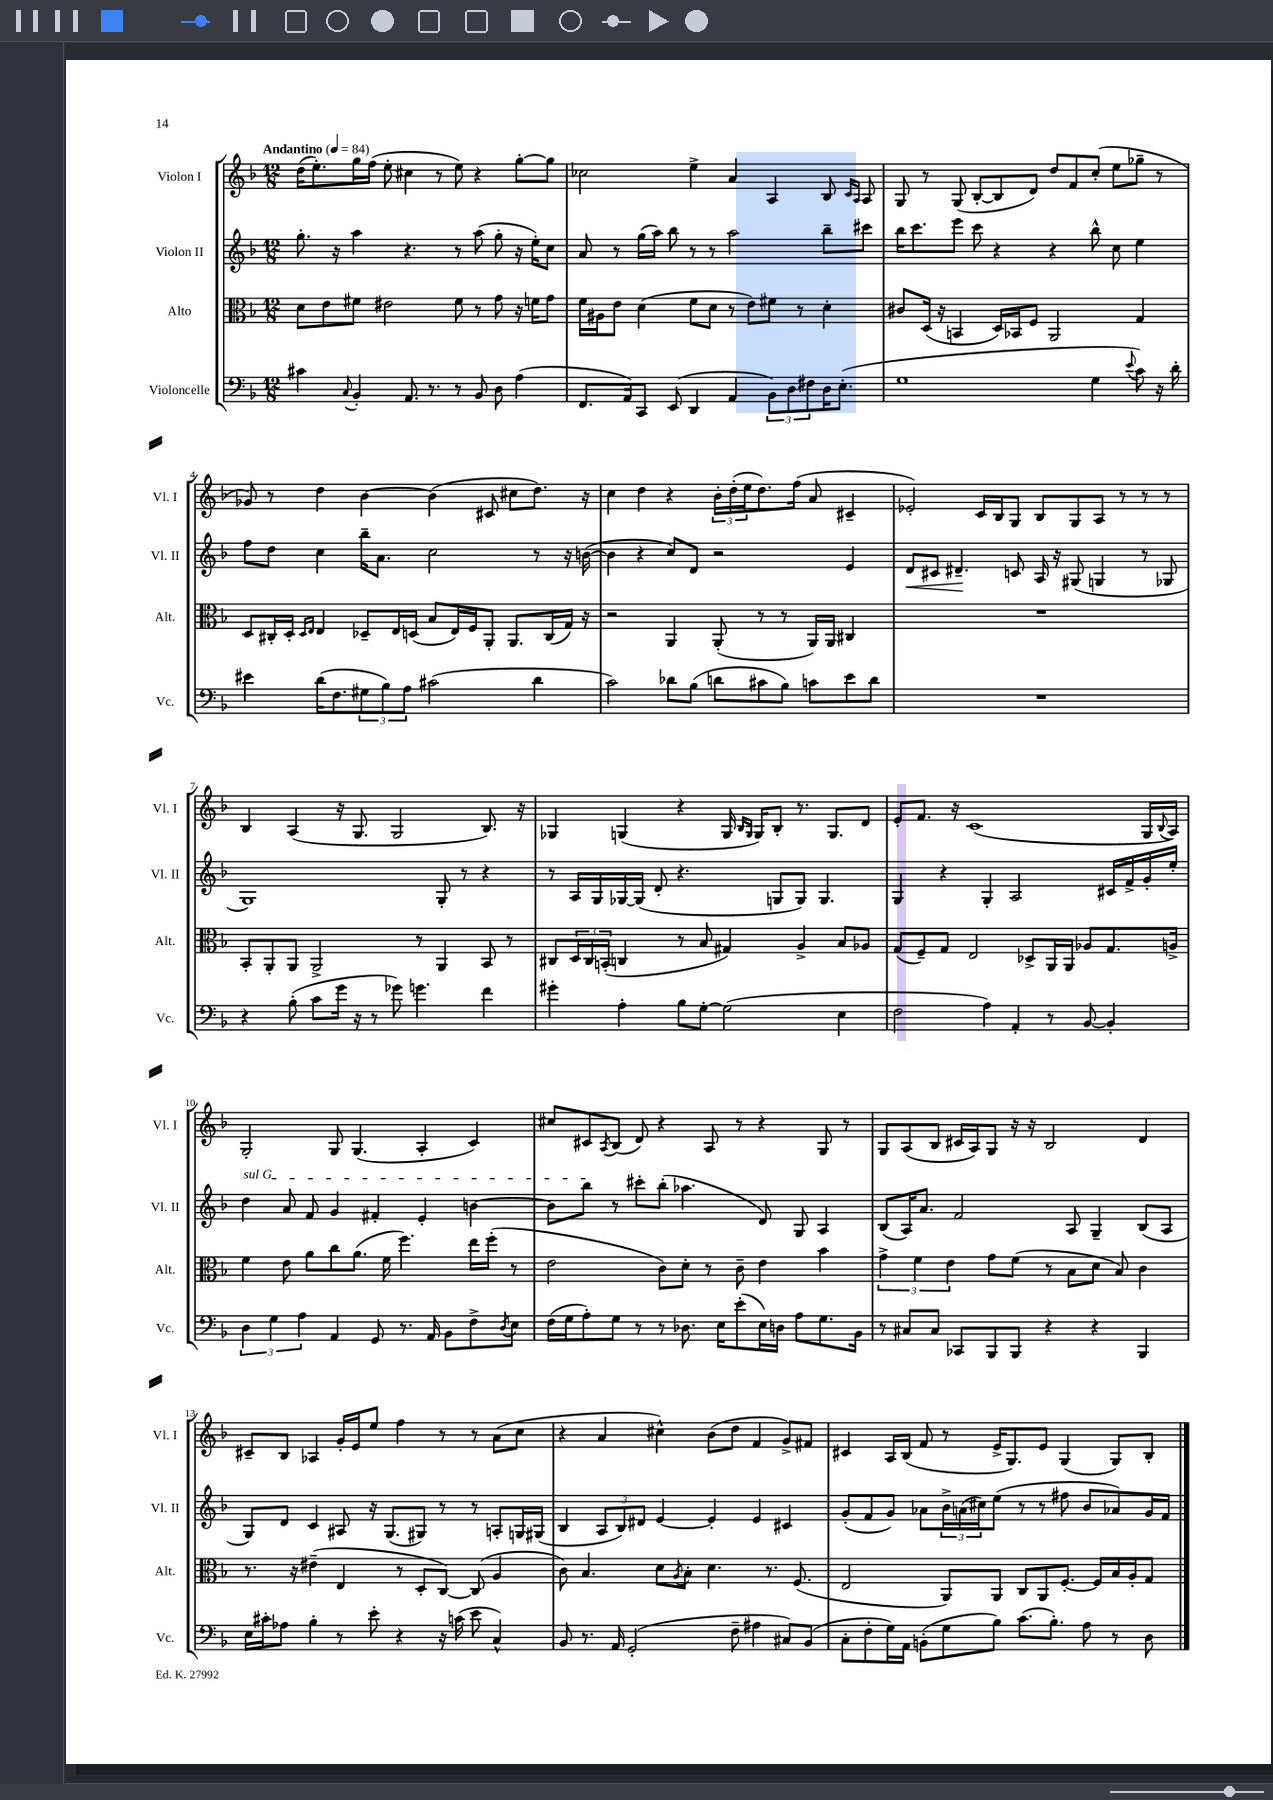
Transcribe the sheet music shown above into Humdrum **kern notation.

**kern	**kern	**kern	**kern
*staff4	*staff3	*staff2	*staff1
*clefF4	*clefC3	*clefG2	*clefG2
*k[b-]	*k[b-]	*k[b-]	*k[b-]
*M12/8	*M12/8	*M12/8	*M12/8
*MM84	*MM84	*MM84	*MM84
4c#	8d	8.gg'	(16dd
.	.	.	8.ee')
.	8e	.	.
.	.	16r	.
8qqC	.	.	.
4BB-'	8f#	4aa	16gg
.	.	.	(16ff
.	2e#	.	8ee'
8.AA	.	4.r	4cc#
8.r	.	.	.
.	.	.	8r
8r	8f#	8r	8ee)
8BB-	8r	(8aa	4r
8D	8g	8gg'	.
(4A	16r	16r	[8gg'
.	16f	16ee')	.
.	8g	8cc	8gg]
=	=	=	=
8.FF	16f	8a	2cc-
.	16A#	.	.
.	8e	8r	.
16AA)	.	.	.
8CC	(4d	(16gg	.
.	.	16aa)	.
(8EE	.	8bb-	.
4DD	8f	8r	4ee^
.	8d	8r	.
4AA	8r	2aa	4a
.	8e)	.	.
12BB-)	8f#	.	4A
12D	.	.	.
.	8r	.	.
12F#	.	.	.
16D	4d'	8bb-~	8B-
(8.E'	.	.	.
.	.	.	16qqc
.	.	.	16qqA
.	.	8ccc#	8A
=	=	=	=
1G	8c#	16bb-	8G
.	.	8.ccc	.
.	(16D	.	8r
.	16r	.	.
.	4BB	8eee	(8G
.	.	8ccc	[8B-'
.	16D)	4r	8B-]
.	16BB-	.	.
.	8F	.	8d)
.	2AA	4r	8dd
.	.	.	8f
4G	.	8bb-^^	(8cc'
.	.	8cc	8ee
8qqe	.	.	.
8c)	4G	4ee	8gg-~
16r	.	.	8r
16d'	.	.	.
=	=	=	=
4e#	8D	8ff	8g-)
.	16C#'	8dd	8r
.	16D'	.	.
.	16qqD	.	.
.	16qqE	.	.
(16d	4E	4cc	4dd
8.F	.	.	.
12G#	8D-~	16bb-~	[4b-
.	.	8.a	.
12B-)	.	.	.
.	16E	.	.
12A	.	.	.
.	(16D	.	.
(2c#	8B-	2cc	(4b-]
.	16E)	.	.
.	16F	.	.
.	8AA'	.	8c#
.	8.AA	.	8cc#
4d	.	8r	8.dd)
.	(16C#	.	.
.	16G)	16r	.
.	16r	([16b	16r
=	=	=	=
2c)	2r	4b]	4cc
.	.	4r	4dd
8d-	4AA	8cc)	4r
(8B-	.	8d	.
8d	(8AA'	2r	24b-'
.	.	.	(24dd'
.	.	.	24ee
8c#	8r	.	8.dd)
8B-)	8r	.	.
.	.	.	(16ff
8c	16AA)	.	8a
.	16AA	.	.
8e	4C#	4e	4c#~
8d	.	.	.
=	=	=	=
1.r	1.r	8d	2e-')
.	.	8c#	.
.	.	4.d#~	.
.	.	.	16c
.	.	.	16B-
.	.	8c	8G
.	.	16A	8B-
.	.	16r	.
.	.	(8G#	8G
.	.	4G	8A
.	.	.	8r
.	.	8r	8r
.	.	8G-	8r
=	=	=	=
4r	8BB-'	1G)	4B-
.	8AA'	.	.
(8B-'	8AA	.	(4A
8c	2AA^	.	.
16g	.	.	16r
16r	.	.	8.G
8r	.	.	.
8g-)	.	.	2G
4.g	8r	.	.
.	4AA	8G'	.
.	.	8r	.
4f	8BB-	4r	8.B-)
.	8r	.	.
.	.	.	16r
=	=	=	=
4g#'	8C#	8r	4G-
.	24D	16A	.
.	24C#	.	.
.	.	16G	.
.	(24BB'	.	.
4A'	4C	[16G-	(4G
.	.	(16G-]	.
.	.	8d'	.
8B-	8r	4.r	4r
[8G'	8B-	.	.
(2G]	4G#)	.	16G
.	.	.	16qqB-
.	.	.	16qqG
.	.	.	16G)
.	.	8G	8B-'
.	4A^	8G)	8.r
.	.	4.G	.
.	.	.	8.G
4E	8B-	.	.
.	8A-	.	8d
=	=	=	=
2F	(8G	4G	8e'
.	8F~)	.	8.f
.	8G	4r	.
.	.	.	16r
.	2E	.	(1c
4A)	.	4G'	.
4AA'	.	2A	.
.	8D-^	.	.
8r	16AA	.	.
.	16AA	.	.
[8BB-	8A-	.	.
4BB-']	8.G	16c#	.
.	.	16f^	.
.	.	16g'	16G
.	.	.	8qqB-
.	16A^	16ee'	16A)
=	=	=	=
6D	4f	4dd	2G'
6G	.	.	.
.	8e	8a	.
6A	.	.	.
.	8a	8f	.
4AA	8cc	4g	8G
.	(8.a	.	(4.G
8GG	.	4f#'	.
.	16f	.	.
8.r	4.ff)	.	.
.	.	4e'	4A'
16AA	.	.	.
8BB-	.	.	.
8F^	16ee	[4b	4c)
.	(16ff'	.	.
8qD	.	.	.
8E	8r	.	.
=	=	=	=
(16F	2e	8b]	8cc#
16G	.	.	.
8A')	.	8bb-	8c#
.	.	.	8qA
8G	.	8r	(8B-
8r	.	8ccc#'	8d)
8r	8c)	(8bb-'	4r
8.D-	8d'	4.aa-	.
.	8r	.	8A
16E	.	.	.
(8e'	8c~	.	8r
16E)	4e	8d)	4r
16D	.	.	.
8A	.	8G	.
8.G	4b-	4A	8G
.	.	.	8r
16BB-	.	.	.
=	=	=	=
8r	6g^	(8B-	8G
8C#	.	16A)	(8A
.	6f	.	.
.	.	8.a	.
8C#	.	.	8B-
.	6e	.	.
8CC-	.	2f	16c#
.	.	.	16A)
8BBB-	8g	.	8G
8BBB-	(8f	.	16r
.	.	.	16r
4r	8r	.	2B-
.	8B-	8A	.
4r	8d	4G~	.
.	8B-)	.	.
4BBB-	4c	(8B-	4d
.	.	8A	.
=	=	=	=
16E	8.r	8G)	8c#~
16c#'	.	.	.
8A-	.	8d	8B-
.	16r	.	.
4B-'	(4e#~	4c	4A-
8r	4E	8A#	16g'
.	.	.	16e
8e'	.	16r	8ee
.	.	(8.G	.
4r	8r	.	4ff
.	8D'	8G#)	.
16r	[8C)	8r	8r
(16c	.	.	.
8e	(8C]	8r	8r
4C^^)	4A	8A'	(8a
.	.	16G	8cc
.	.	(16G#	.
=	=	=	=
8BB-	8c)	4B-	4r
8.r	4.B-	.	.
.	.	12A	4a
16AA	.	.	.
.	.	12B-)	.
(2GG'	.	.	.
.	.	12d#	.
.	8d	[4e	4cc#^^)
.	8qA	.	.
.	8B-'	.	.
.	4.d	4e']	(8b-
8F~	.	.	8dd
4A#	.	4e	4f
.	8.r	.	.
8C#)	.	4c#	8g^)
.	(8.F	.	.
(8BB-	.	.	8f#
=	=	=	=
8C'	2E	(8g'	4c#
8F'	.	8f	.
16G)	.	8g)	16A
16AA	.	.	(16B-
(8BB'	.	8a-	8f
8G	8AA)	24b-^	8r
.	.	(24a	.
.	.	24cc#)	.
8B-)	8AA	(8ee	16e^
.	.	.	8.G)
(8.c	8C	8r	.
.	8AA	8r	8e
8.B-')	.	.	.
.	[8.F'	8ff#	(4G
8A	.	8b-	.
.	16F]	.	.
8r	16B-	8a-)	8G)
.	16A'	.	.
8D	8G	16g	8B-'
.	.	16f	.
==	==	==	==
*-	*-	*-	*-
